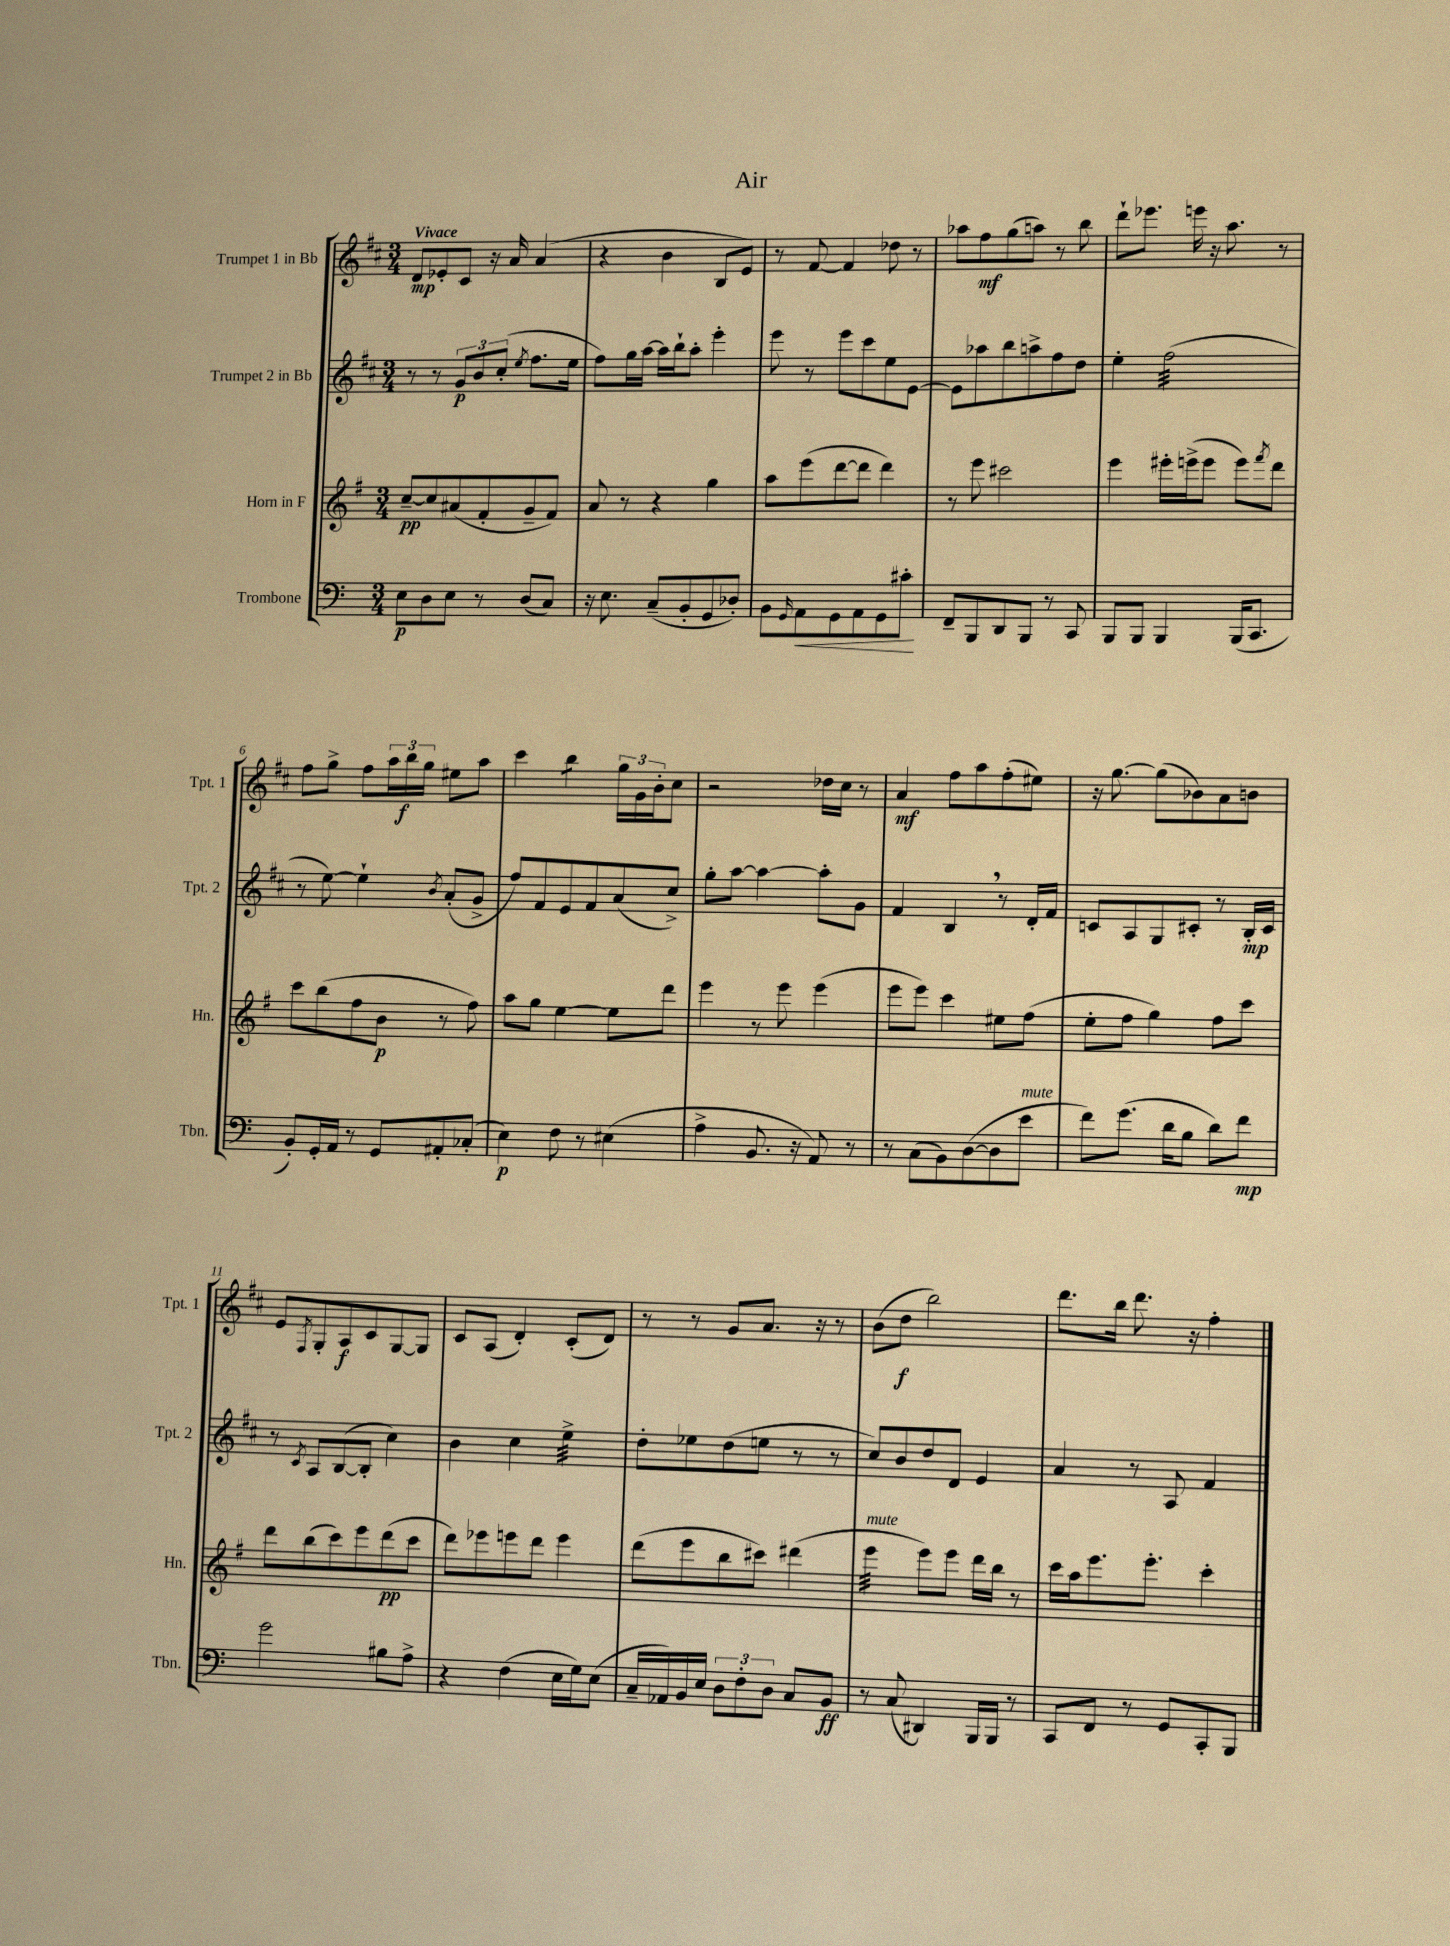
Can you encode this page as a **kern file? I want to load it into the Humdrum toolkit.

**kern	**kern	**kern	**kern
*staff4	*staff3	*staff2	*staff1
*clefF4	*clefG2	*clefG2	*clefG2
*k[]	*k[f#]	*k[f#c#]	*k[f#c#]
*M3/4	*M3/4	*M3/4	*M3/4
8E\L	[8cc~/L	8r	8d/L
8D\	8cc/]	8r	8e-'/
8E\J	(8a#/	12g/L	8c#/J
.	.	12b/	.
8r	8f#'/	.	16r
.	.	(12cc#'/J	.
.	.	.	16a/
.	.	8qee/	.
(8D/L	8g~/	8.ff#\L	(4a/
8C/J)	8f#/J)	.	.
.	.	16ee\Jk	.
=	=	=	=
16r	8a/	8ff#\L)	4r
8.E\	.	.	.
.	8r	16gg\L	.
.	.	[16aa\JJ	.
(8C~/L	4r	16aa\]LL	4b\
.	.	16bb`\J	.
8BB'/	.	8aa'\J	.
8GG/	4gg\	4eee'\	8B/L
8D-'/J)	.	.	8e/J)
=	=	=	=
8BB\L	8aa\L	8eee\	8r
16qqGG/	.	.	.
8AA\	(8eee\	8r	[8f#/
8GG\	[8ddd\	8eee\L	4f#/]
8AA\	8ddd\]J	8ccc#\	.
8GG\	4ddd\)	8ee\	8dd-\
8c#'\J	.	[8e\J	8r
=	=	=	=
8FF~/L	8r	8e\]L	8aa-\L
8BBB/	8eee\	8aa-\	8ff#\
8DD/	2ccc#\	8bb\	(8gg\
8BBB/J	.	8aa^\	8aa\J)
8r	.	8ff#\	8r
8CC/	.	8dd\J	8bb\
=	=	=	=
8BBB/L	4eee\	4ee'\	8ddd`\L
8BBB/J	.	.	8.eee-\J
4BBB/	16eee#'\LL	(2ff#\	.
.	(16eee^\J	.	16eee\
.	8eee\J	.	16r
.	.	.	8.aa\
(16BBB/LK	8eee\L)	.	.
8.CC/J	.	.	.
.	8qfff#/	.	.
.	8ddd\J	.	8r
=	=	=	=
8BB'/L)	8ccc\L	8r	8ff#\L
16GG'/L	(8bb\	[8ee\)	8gg^\J
16AA/JJ	.	.	.
8r	8ff#\	4ee`\]	8ff#\L
8GG/L	8b\J	.	24aa\L
.	.	.	24bb\
.	.	.	24gg\JJ
.	.	8qb/	.
8AA#'/	8r	(8a'/L	8ee#\L
(8C-'/J	8ff#\)	8g^/J	8aa\J
=	=	=	=
4E\)	8aa\L	8ff#/L)	4ccc#\
.	8gg\J	8f#/	.
8F\	[4ee\	8e/	4bb\
8r	.	8f#/	.
(4E#\	8ee\]L	(8a/	24gg\LL
.	.	.	24g\
.	.	.	24b'\J
.	8ddd\J	8cc#^/J)	8cc#\J
=	=	=	=
4A^\	4eee\	8gg'\L	2r
.	.	[8aa\J	.
8.BB/	8r	4aa\_	.
.	8eee\	.	.
16r	.	.	.
8AA/)	(4eee\	8aa'\]L	16dd-\LL
.	.	.	16cc#\JJ
8r	.	8g\J	8r
=	=	=	=
8r	8eee\L	4f#/	4a/
(8C\L	8eee\J)	.	.
8BB\)	4ccc\	4B/	8ff#\L
([8D\	.	.	8aa\
8D\]	8ee#\L	8r	(8ff#'\
8e\J	(8ff#\J	16d'/LL	8ee#\J)
.	.	16f#/JJ	.
=	=	=	=
8f\L)	8ee'\L	8c/L	16r
.	.	.	[8.gg\
(8.g\J	8ff#\J	8A/	.
.	4gg\)	8G/	(8gg\]L
16d\LK	.	.	.
8B\J	.	8c#'/J	8b-\)
8d\L)	8ff#\L	8r	8a\
8f\J	8ccc\J	16B'/LL	8b\J
.	.	16c#/JJ	.
=	=	=	=
2g\	8ddd\L	8r	8e/L
.	.	8qc#/	8qF#/
.	(8bb\	8A/L	8G'/
.	8ccc\)	([8B/	8A/
.	8eee\	8B'/]J	8c#/
8B#\L	(8ddd\	4cc#\)	[8G/
8A^\J	8ccc\J	.	8G/]J
=	=	=	=
4r	8ddd\L)	4b\	8c#/L
.	8eee-\	.	(8A/J
(4F\	8eee\	4cc#\	4d'/)
.	8ddd\J	.	.
16E\LL	4eee\	4ee^\	(8c#'/L
16G\J)	.	.	.
(8E\J	.	.	8d/J)
=	=	=	=
16C~/LL	(8ddd\L	8dd'\L	8r
16AA-/)	.	.	.
16BB/	8eee\	8ee-\	8r
16E/JJ	.	.	.
12D\L	8bb\	(8dd\	8g/L
12F'\	.	.	.
.	8ccc#\J)	8ee\J	8.a/J
12D\J	.	.	.
8C/L	(4ddd#\	8r	.
.	.	.	16r
8BB/J	.	8r	8r
=	=	=	=
8r	4eee\	8cc#/L)	(8b\L
(8C/	.	8b/	8dd\J
4DD#/)	8eee\L)	8dd/	2bb\)
.	8eee\J	8d/J	.
16BBB/LL	16ddd\LL	4e/	.
16BBB/JJ	16bb\JJ	.	.
8r	8r	.	.
=	=	=	=
8CC/L	16ccc\LL	4a/	8.ddd\L
.	16aa\J	.	.
8FF/J	8.eee\	.	.
.	.	.	16bb\Jk
8r	.	8r	8.ddd\
.	8.eee'\J	.	.
8GG/L	.	8A/	.
.	.	.	16r
8CC'/	4ccc'\	4f#/	4ff#'\
8BBB/J	.	.	.
==	==	==	==
*-	*-	*-	*-
